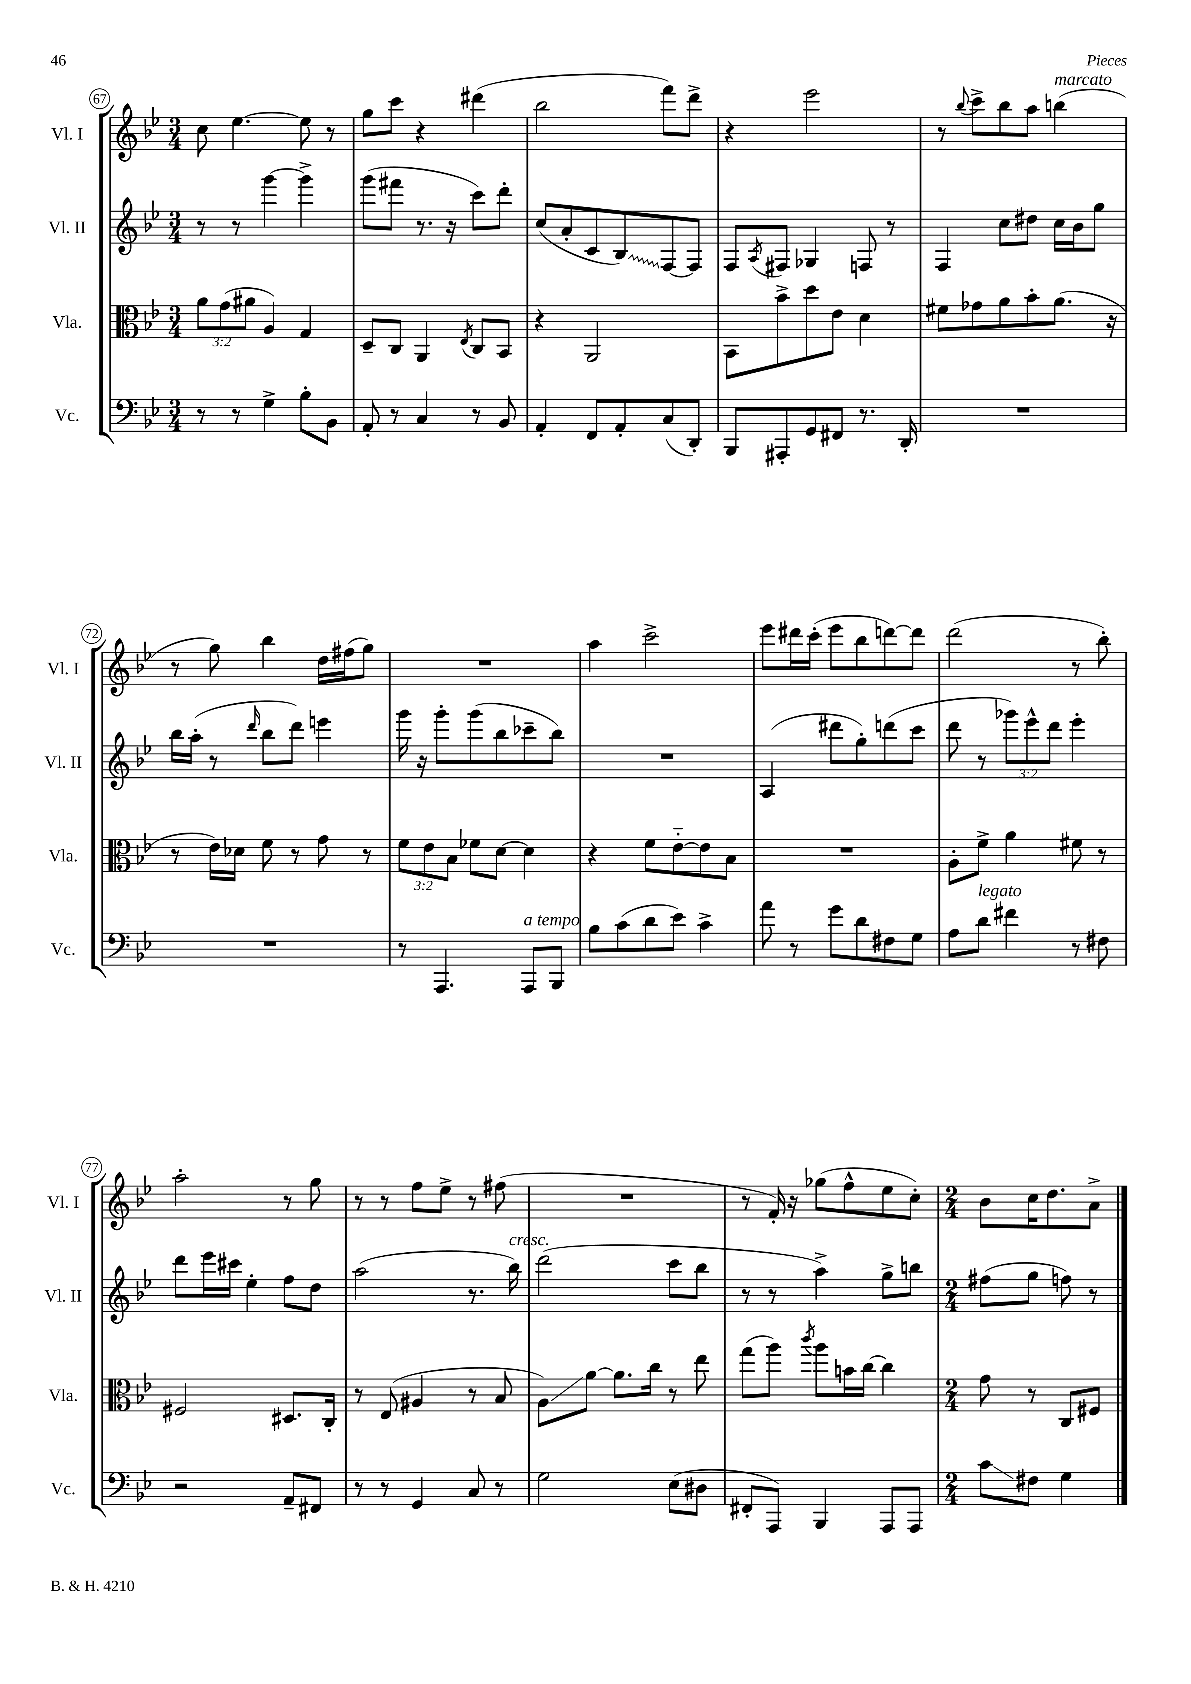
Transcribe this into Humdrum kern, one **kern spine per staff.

**kern	**kern	**kern	**kern
*staff4	*staff3	*staff2	*staff1
*clefF4	*clefC3	*clefG2	*clefG2
*k[b-e-]	*k[b-e-]	*k[b-e-]	*k[b-e-]
*M3/4	*M3/4	*M3/4	*M3/4
8r	12a\L	8r	8cc\
.	(12g\	.	.
8r	.	8r	[4.ee-\
.	12a#\J	.	.
4G^\	4A/)	[4ggg\	.
8B-'\L	4G/	4ggg^\]	8ee-\]
8BB-\J	.	.	8r
=	=	=	=
8AA'/	8D~/L	(8ggg\L	8gg\L
8r	8C/J	8fff#\J	8ccc\J
4C/	4AA/	8.r	4r
.	.	16r	.
.	8qE-/	.	.
8r	8C/L	8ccc\L)	(4ddd#\
8BB-/	8BB-/J	8ddd'\J	.
=	=	=	=
4AA'/	4r	(8cc/L	2bb-\
.	.	8a'/	.
8FF/L	2AA/	8c/	.
8AA'/	.	8B-/)	.
(8C/	.	[8F/	8fff\L)
8DD'/J)	.	8F/]J	8ddd^\J
=	=	=	=
8BBB-/L	8BB-\L	8F/L	4r
.	.	8qA/	.
8AAA#'/	8b-^\	8F#/J	.
8GG/	8dd\	4G-/	2eee-\
8FF#/J	8e-\J	.	.
8.r	4d\	8F/	.
.	.	8r	.
16DD'/	.	.	.
=	=	=	=
2.r	8f#\L	4F/	8r
.	.	.	8qqbb-/
.	8g-\	.	8ccc^\L
.	8a\	8cc\L	8bb-\
.	8b-'\	8dd#\J	8aa\J
.	(8.a\J	16cc\LL	(4bb\
.	.	16b-\J	.
.	.	8gg\J	.
.	16r	.	.
=	=	=	=
2.r	8r	16bb-\LL	8r
.	.	(16aa'\JJ	.
.	16e-\LL)	8r	8gg\)
.	16d-\JJ	.	.
.	.	16qqddd/	.
.	8f\	8bb-\L	4bb-\
.	8r	8ddd\J)	.
.	8g\	4eee\	16dd\LL
.	.	.	(16ff#\J
.	8r	.	8gg\J)
=	=	=	=
8r	12f\L	16ggg\	2.r
.	.	16r	.
.	12e-\	.	.
4.AAA/	.	8ggg'\L	.
.	12B-\J	.	.
.	8f-\L	(8ggg\	.
.	[8d\J	8bb-\	.
8AAA/L	4d\]	8ccc-~\	.
8BBB-/J	.	8bb-\J)	.
=	=	=	=
8B-\L	4r	2.r	4aa\
(8c\	.	.	.
8d\	8f\L	.	2ccc^\
8e-\J)	[8e-'~\	.	.
4c^\	8e-\]	.	.
.	8B-\J	.	.
=	=	=	=
8a\	2.r	(4A/	8eee-\L
8r	.	.	16ddd#\L
.	.	.	(16ccc'\JJ
8g\L	.	8ddd#\L	8eee-\L
8d\	.	8gg'\)	8bb-\
8F#\	.	(8ddd\	[8ddd\)
8G\J	.	8ccc\J	8ddd\]J
=	=	=	=
8A\L	8A'\L	8ddd\	(2ddd\
8d\J	8f^\J	8r	.
4f#\	4a\	12ggg-\L)	.
.	.	12eee-^^\	.
.	.	12ddd\J	.
8r	8f#\	4eee-'\	8r
8F#\	8r	.	8bb-'\)
=	=	=	=
2r	2F#/	8ddd\L	2aa'\
.	.	16eee-\L	.
.	.	16ccc#\JJ	.
.	.	4ee-'\	.
8AA~/L	8.D#/L	8ff\L	8r
8FF#/J	.	8dd\J	8gg\
.	16C'/Jk	.	.
=	=	=	=
8r	8r	(2aa\	8r
8r	(8E-/	.	8r
4GG/	4A#/	.	8ff\L
.	.	.	8ee-^\J
8C/	8r	8.r	8r
8r	8B-/	.	(8ff#\
.	.	16bb-\)	.
=	=	=	=
2G\	8A\L)	(2ddd\	2.r
.	[8a\J	.	.
.	8.a\]L	.	.
.	16cc\Jk	.	.
(8E-\L	8r	8ccc\L	.
8D#\J	8ee-\	8bb-\J	.
=	=	=	=
8FF#'/L	(8gg\L	8r	8r
8AAA/J)	8aa\J)	8r	16f'/)
.	.	.	16r
.	8qccc/	.	.
4BBB-/	8aa\L	4aa^\)	(8gg-\L
.	16b\L	.	8ff^^\
.	[16cc\JJ	.	.
8AAA/L	4cc\]	8gg^\L	8ee-\
8AAA/J	.	8bb\J	8cc'\J)
=	=	=	=
*M2/4	*M2/4	*M2/4	*M2/4
8c\L	8g\	(8ff#\L	8b-\L
8F#\J	8r	8gg\J	16cc\K
.	.	.	8.dd\
4G\	8C/L	8ff\)	.
.	8F#/J	8r	8a^\J
==	==	==	==
*-	*-	*-	*-
